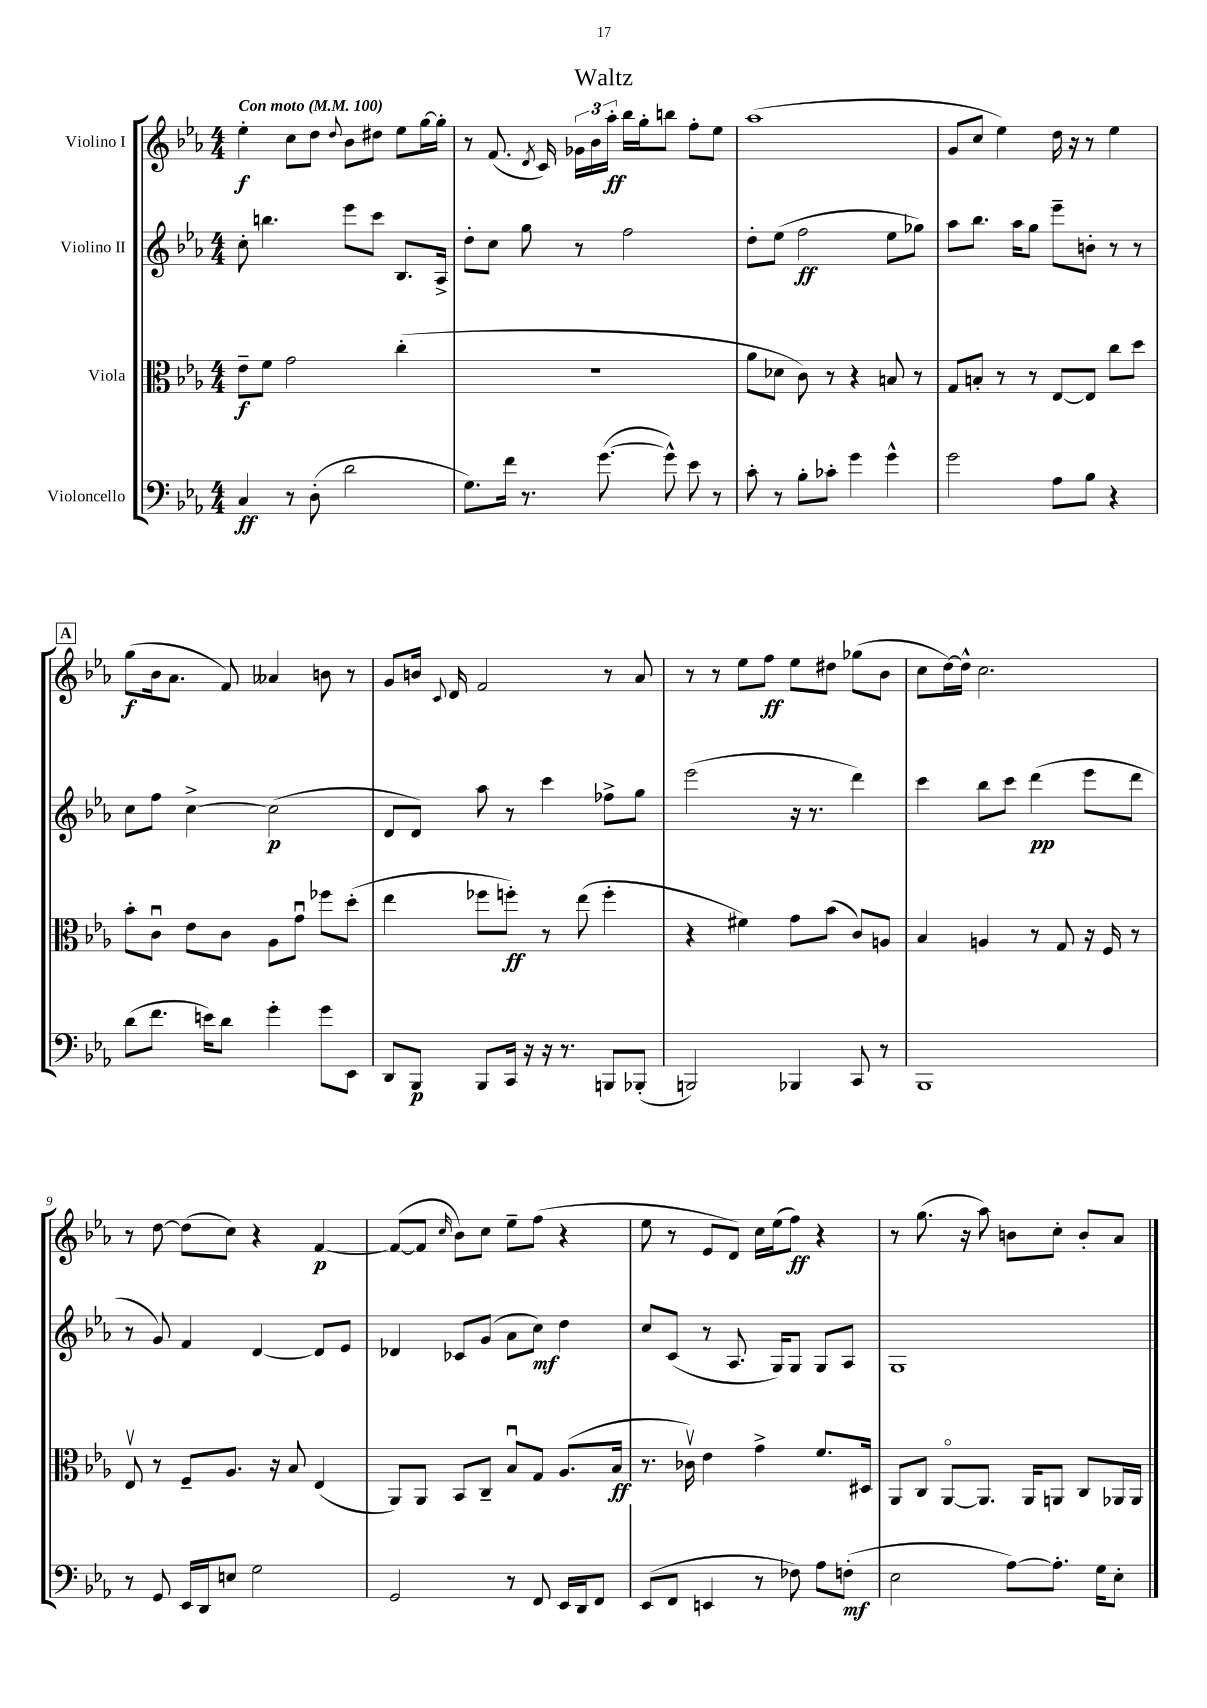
\header { title = "Waltz" }
<<
\new StaffGroup <<
\new Staff = "s0" \with { instrumentName = "Violino I" } {
    \clef treble \key ees \major \numericTimeSignature \time 4/4 \tempo "Con moto" 4 = 100
    \autoBeamOff ees''4-.\f c''8[ d''8] \appoggiatura { d''8 } bes'8[ dis''8] ees''8[ g''16~ g''16]-. |
    r8 f'8.( \acciaccatura { d'8 } c'16) \tuplet 3/2 { ges'16[ bes'16 aes''16]-.\ff } bes''16[ g''16-. b''8] f''8[-. ees''8] |
    aes''1( |
    g'8[ c''8] ees''4) d''16 r16 r8 ees''4 |
    \mark \markup { \box "A" } g''8[\f( bes'16 aes'8.] f'8) aeses'4 b'8 r8 |
    g'8[ b'16] \appoggiatura { c'8 } d'16 f'2 r8 aes'8 |
    r8 r8 ees''8[ f''8]\ff ees''8[ dis''8] ges''8[( bes'8] |
    c''8[ d''16~) d''16]-^ c''2. |
    r8 d''8~ d''8[( c''8]) r4 f'4~\p |
    f'8[~( f'8] \grace { c''16 } bes'8[) c''8] ees''8[-- f''8]( r4 |
    ees''8 r8 ees'8[ d'8]) c''16[ ees''16( f''8]\ff) r4 |
    r8 g''8.( r16 aes''8) b'8[ c''8]-. b'8[-. aes'8] \bar "|." |
}
\new Staff = "s1" \with { instrumentName = "Violino II" } {
    \clef treble \key ees \major \numericTimeSignature \time 4/4
    \autoBeamOff c''8-. b''4. ees'''8[ c'''8] bes8.[ aes16]-> |
    d''8[-. c''8] g''8 r8 f''2 |
    d''8[-. ees''8]( f''2\ff ees''8[ ges''8]) |
    aes''8[ bes''8.] aes''16[ g''8] ees'''8[-- b'8]-. r8 r8 |
    \mark \markup { \box "A" } c''8[ f''8] c''4~-> c''2\p( |
    d'8[ d'8]) aes''8 r8 c'''4 fes''8[-> g''8] |
    ees'''2( r16 r8. d'''4) |
    c'''4 bes''8[ c'''8] d'''4\pp( ees'''8[ d'''8] |
    r8 g'8) f'4 d'4~ d'8[ ees'8] |
    des'4 ces'8[ g'8]( aes'8[ c''8]\mf) d''4 |
    c''8[ c'8]( r8 aes8. g16[) g8] g8[ aes8] |
    g1 \bar "|." |
}
\new Staff = "s2" \with { instrumentName = "Viola" } {
    \clef alto \key ees \major \numericTimeSignature \time 4/4
    \autoBeamOff ees'8[--\f f'8] g'2 c''4-.( |
    R1 |
    aes'8[ des'8] c'8) r8 r4 b8 r8 |
    g8[ b8]-. r8 r8 ees8[~ ees8] c''8[ d''8] |
    \mark \markup { \box "A" } bes'8[-. c'8]\downbow ees'8[ c'8] aes8[ g'8]\downbow fes''8[ d''8]-.( |
    ees''4 fes''8[ f''8]-.\ff) r8 ees''8( f''4-. |
    r4 fis'4) g'8[ bes'8]( c'8[) a8] |
    bes4 a4 r8 g8 r16 f16 r8 |
    ees8\upbow r8 f8[-- aes8.] r16 bes8 ees4( |
    aes,8[) aes,8] bes,8[ c8]-- bes8[\downbow g8] aes8.[( bes16]\ff |
    r8. ces'16\upbow) ees'4 g'4-> f'8.[ dis16] |
    aes,8[ c8] aes,8[~\flageolet aes,8.] aes,16[ a,8] c8[ aes,16 aes,16] \bar "|." |
}
\new Staff = "s3" \with { instrumentName = "Violoncello" } {
    \clef bass \key ees \major \numericTimeSignature \time 4/4
    \autoBeamOff c4\ff r8 d8-.( d'2 |
    g8.[) f'16] r8. g'8.~( g'8-^) ees'8 r8 |
    c'8-. r8 bes8[-. ces'8]-. g'4 g'4-^ |
    g'2 aes8[ bes8] r4 |
    \mark \markup { \box "A" } d'8[( f'8.] e'16[) d'8] g'4-. g'8[ ees,8] |
    d,8[ bes,,8]\p bes,,8[ c,16] r16 r16 r8. b,,8[ bes,,8]-.( |
    b,,2) bes,,4 c,8 r8 |
    bes,,1 |
    r8 g,8 ees,16[ d,16 e8] g2 |
    g,2 r8 f,8 ees,16[ d,16 f,8] |
    ees,8[( f,8] e,4 r8 fes8) aes8[ f8]-.\mf( |
    ees2 aes8[~) aes8.]-. g16[ ees8]-. \bar "|." |
}
>>
>>
